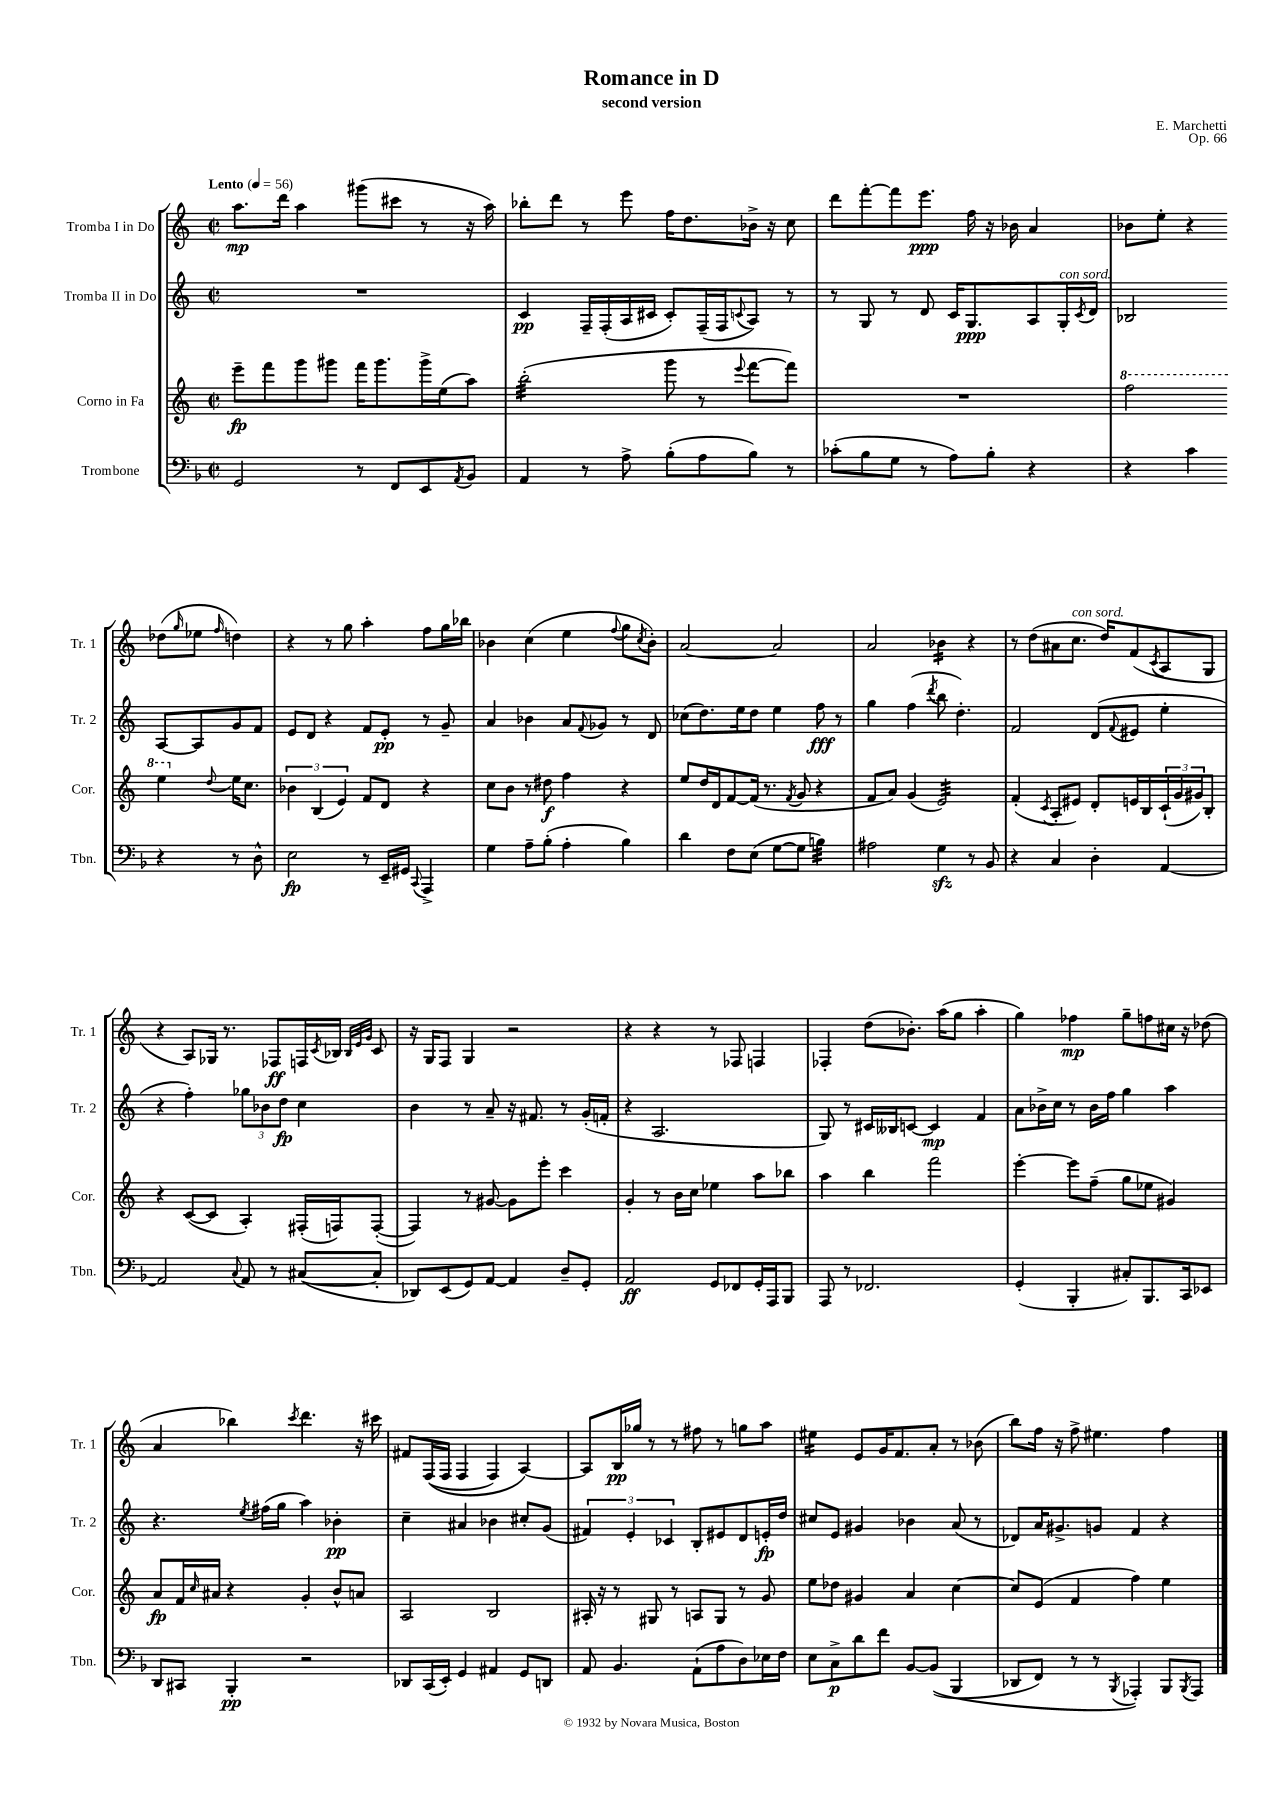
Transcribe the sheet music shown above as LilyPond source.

\header { title = "Romance in D" composer = "E. Marchetti" subtitle = "second version" opus = "Op. 66" }
<<
\new StaffGroup <<
\new Staff = "s0" \with { instrumentName = "Tromba I in Do" shortInstrumentName = "Tr. 1" } {
    \clef treble \key c \major \defaultTimeSignature \time 2/2 \tempo "Lento" 4 = 56
    a''8.\mp d'''16 a''4 gis'''8( cis'''8 r8 r16 a''16) |
    bes''8-. d'''8 r8 e'''8 f''16 d''8. bes'16-> r16 c''8 |
    d'''8 f'''8~-. f'''8 e'''8.\ppp f''16 r16 bes'16 a'4 |
    bes'8 e''8-. r4 des''8( \grace { g''16 } ees''8 \grace { f''16 } d''4) |
    r4 r8 g''8 a''4-. f''8 g''16 bes''16 |
    bes'4 c''4( e''4 \appoggiatura { f''8 } g''8 \acciaccatura { c''8 } bes'8-.) |
    a'2~ a'2 |
    a'2 bes'4:16 r4 |
    r8 d''8( ais'8 c''8.^\markup { \italic "con sord." } d''16) f'8( \acciaccatura { c'8 } a8 g8 |
    r4 a8) ges16 r8. fes8\ff f16 \acciaccatura { c'8 } bes16 \grace { bes32 e'32 g'32 } c'8 |
    r16 g16 f8 g4 r2 |
    r4 r4 r8 fes8 f4 |
    fes4-. d''8( bes'8.-.) a''16( g''8 a''4-. |
    g''4) fes''4\mp g''8-- f''8 cis''16 r16 des''8( |
    a'4 bes''4) \acciaccatura { c'''8 } d'''4. r16 cis'''16 |
    fis'8 f16(\( f16 f4 f4) a4~\) |
    a8 b16\pp ges''16 r8 r8 fis''8 r8 g''8 a''8 |
    eis''4:16 e'8 g'16 f'8. a'8-. r8 bes'8( |
    b''8) f''16 r16 f''8-> eis''4. f''4 \bar "|." |
}
\new Staff = "s1" \with { instrumentName = "Tromba II in Do" shortInstrumentName = "Tr. 2" } {
    \clef treble \key c \major \defaultTimeSignature \time 2/2
    R1 |
    c'4\pp f16-- f16-.( a16 cis'16 cis'8-.) f16--( f16 \appoggiatura { c'8 } a8) r8 |
    r8 g8 r8 d'8 c'16 g8.\ppp a8 g16-.^\markup { \italic "con sord." } \acciaccatura { c'8 } d'16 |
    bes2 a8~ a8 g'8 f'8 |
    e'8 d'8 r4 f'8 e'8-.\pp r8 g'8-- |
    a'4 bes'4 a'8 \appoggiatura { f'8 } ges'8 r8 d'8 |
    ces''8( d''8.) e''16 d''8 e''4 f''8\fff r8 |
    g''4 f''4( \acciaccatura { d'''8 } b''8 d''4.-.) |
    f'2 d'8( \appoggiatura { f'8 } eis'8 e''4-. |
    r4 f''4-.) \tuplet 3/2 { ges''8 bes'8 d''8\fp } c''4 |
    b'4 r8 a'8-- r16 fis'8. r8 g'16-.( f'16-. |
    r4 a2. |
    g8) r8 cis'16 beses16 c'8~ c'4\mp f'4 |
    a'8 bes'16-> c''16 r8 bes'16 f''16 g''4 a''4 |
    r4. \acciaccatura { e''8 } fis''16( g''16 a''4) bes'4-.\pp |
    c''4-- ais'4 bes'4 cis''8-. g'8( |
    \tuplet 3/2 { fis'4) e'4-. ces'4 } b8-. eis'8 d'8 e'16-.\fp d''16 |
    cis''8 e'8 gis'4 bes'4 a'8( r8 |
    des'8) a'16 gis'8.-> g'8 f'4 r4 \bar "|." |
}
\new Staff = "s2" \with { instrumentName = "Corno in Fa" shortInstrumentName = "Cor." } {
    \clef treble \key c \major \defaultTimeSignature \time 2/2
    e'''8--\fp f'''8 g'''8 gis'''8 f'''16 gis'''8. gis'''16-> e''16( a''8) |
    b''2:32-.( g'''8 r8 \appoggiatura { e'''8 } f'''8~ f'''8) |
    R1 |
    \ottava #1 f'''2 e'''4 \ottava #0 \appoggiatura { d''8 } e''16 c''8. |
    \tuplet 3/2 { bes'4 b4( e'4) } f'8 d'8 r4 |
    c''8 b'8 r8 dis''8\f f''4 r4 |
    e''8 d''16 d'16 f'8~ f'16( r8. \acciaccatura { f'8 } g'8 r4 |
    f'8 a'8) g'4( e'2:32) |
    f'4-.( \acciaccatura { c'8 } a8-. eis'8) d'8-. e'16 b16 \tuplet 3/2 { c'16-!( g'16 gis'16) } b8-. |
    r4 c'8~( c'8 a4-.) fis16-.( f16) f8~-.( |
    f4) r8 gis'8~ gis'8 e'''8-. c'''4 |
    g'4-. r8 b'16 c''16 ees''4 a''8 bes''8 |
    a''4 b''4 f'''2 |
    e'''4~-. e'''8 f''8--( g''8 ees''8 gis'4) |
    a'8\fp f'16 \grace { c''16 } ais'16 r4 g'4-. b'8-^ a'8 |
    a2 b2 |
    ais16-. r16 r8 gis8 r8 a8 gis8 r8 g'8 |
    e''8 des''8 gis'4 a'4 c''4~ |
    c''8 e'8( f'4 f''4) e''4 \bar "|." |
}
\new Staff = "s3" \with { instrumentName = "Trombone" shortInstrumentName = "Tbn." } {
    \clef bass \key f \major \defaultTimeSignature \time 2/2
    g,2 r8 f,8 e,8 \acciaccatura { a,8 } bes,8 |
    a,4 r8 a8-> bes8-.( a8 bes8) r8 |
    ces'8-.( bes8 g8 r8 a8) bes8-. r4 |
    r4 c'4 r4 r8 d8-^ |
    e2\fp r8 e,16-- gis,16 \appoggiatura { c,8 } a,,4-> |
    g4 a8-- bes8-.( a4-. bes4) |
    d'4 f8 e8( g8~ g8 b4:32) |
    ais2 g4\sfz r8 bes,8 |
    r4 c4 d4-. a,4~ |
    a,2 \appoggiatura { c8 } a,8 r8 cis8~( cis8-. |
    des,8) e,8( g,8) a,8~ a,4 d8-- g,8-. |
    a,2\ff g,8 fes,8 g,16-. a,,16 bes,,8 |
    a,,8 r8 fes,2. |
    g,4-.( bes,,4-. cis8-.) bes,,8. c,16 ees,8 |
    d,8 cis,8 bes,,4-.\pp r2 |
    des,8 c,16( e,16-.) g,4 ais,4 g,8 d,8 |
    a,8 bes,4. a,8-!( a8 d8) ees16 f16 |
    e8 c8->\p d'8 f'8 bes,8~ bes,8(\( bes,,4 |
    des,8 f,8) r8 r8 \acciaccatura { bes,,8 } aes,,4-.\) bes,,8 \acciaccatura { bes,,8 } aes,,8 \bar "|." |
}
>>
>>
\layout { \context { \Score \remove "Bar_number_engraver" } }
